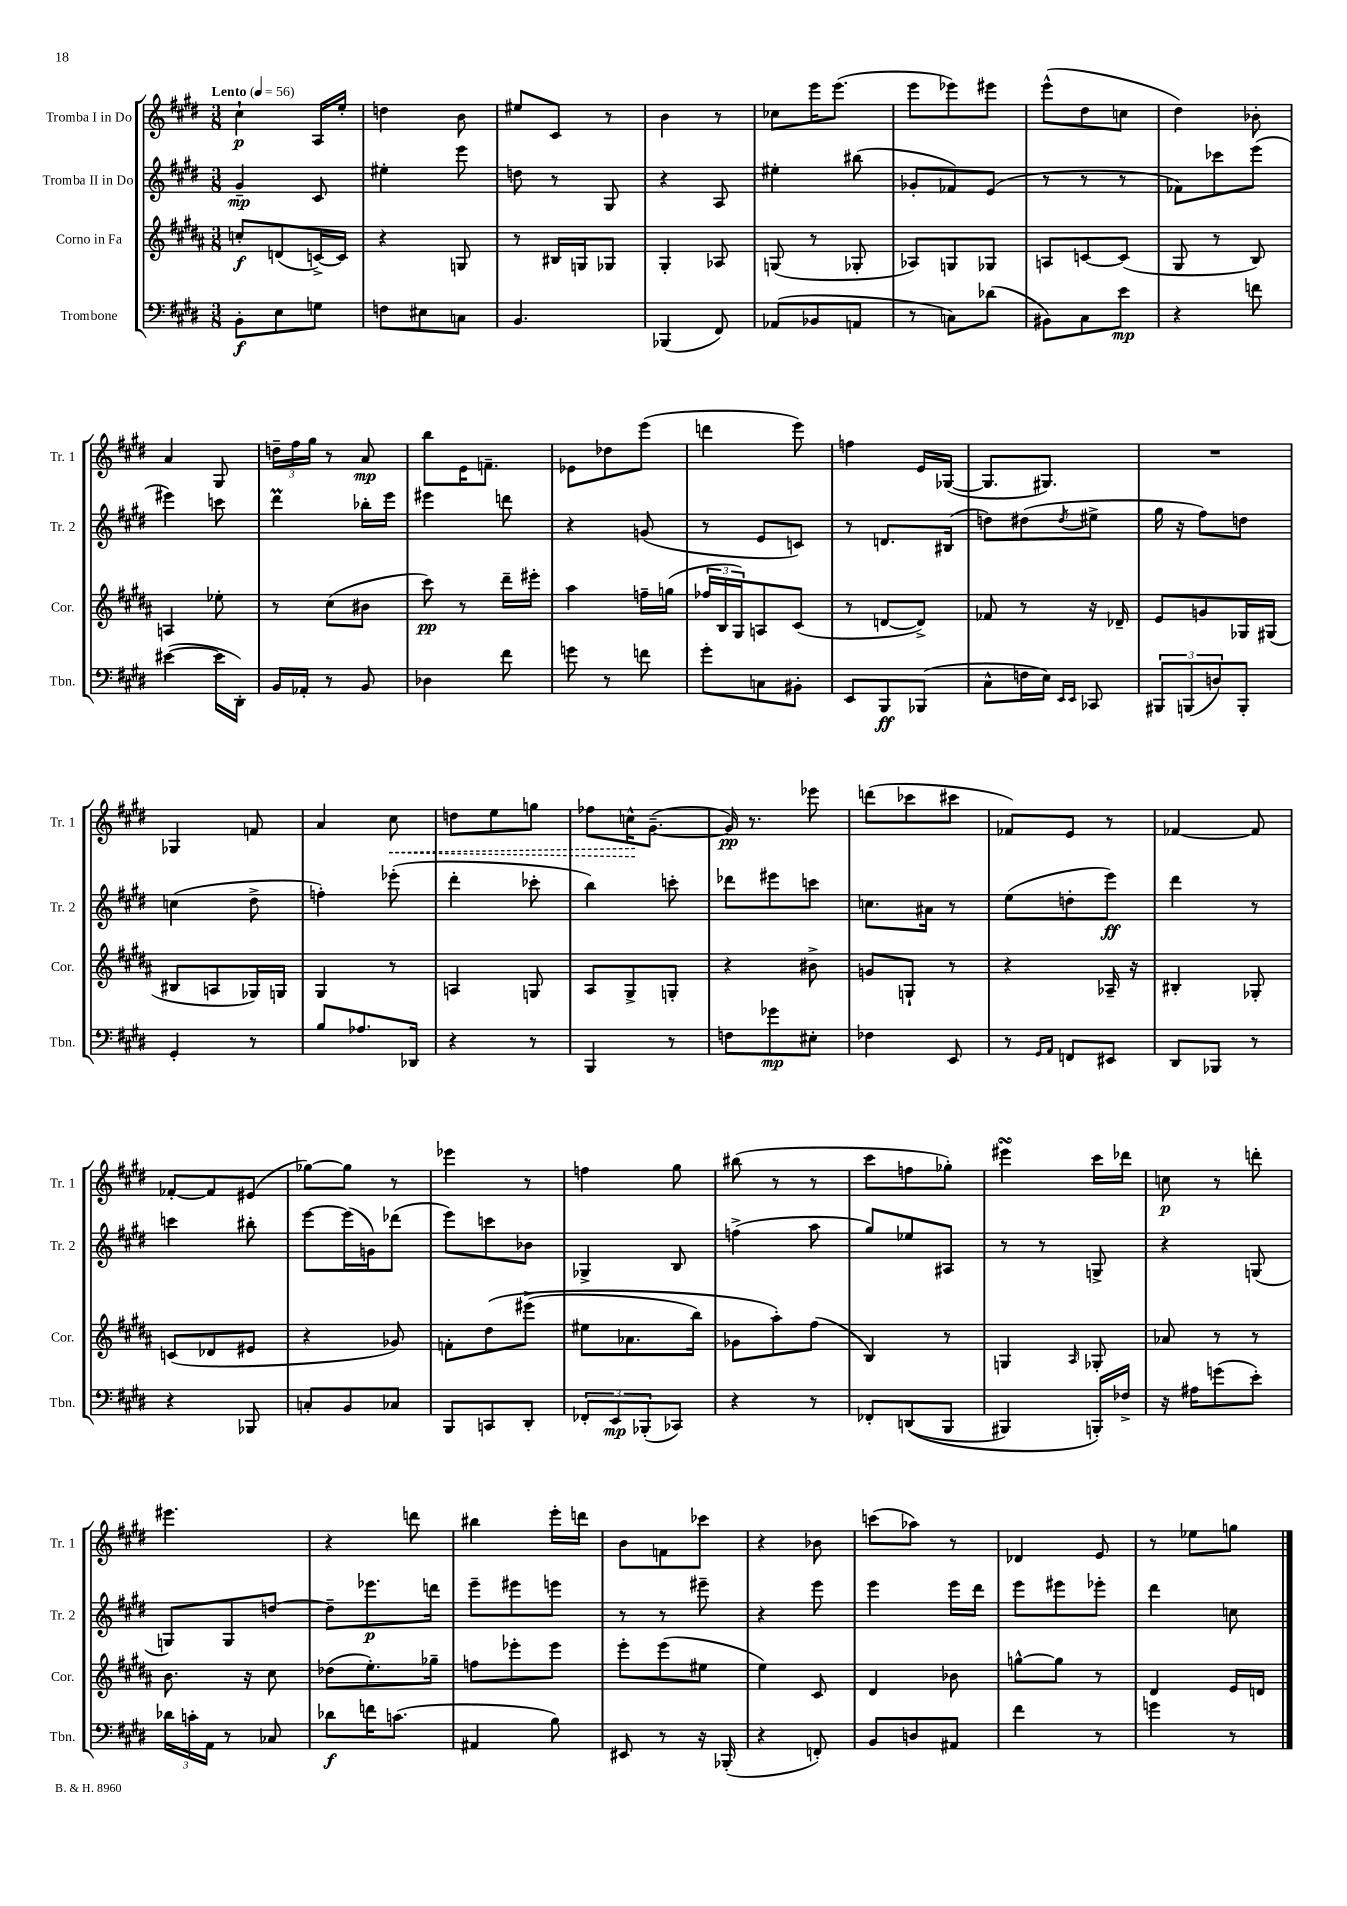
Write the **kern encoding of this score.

**kern	**kern	**kern	**kern
*staff4	*staff3	*staff2	*staff1
*clefF4	*clefG2	*clefG2	*clefG2
*k[f#c#g#d#]	*k[f#c#g#d#a#]	*k[f#c#g#d#]	*k[f#c#g#d#]
*M3/8	*M3/8	*M3/8	*M3/8
*MM56	*MM56	*MM56	*MM56
8BB'\L	8cc'/L	4g#~/	4cc#`\
8E\	(8d/	.	.
8G\J	[16c^/L)	8c#/	16A/LL
.	16c/]JJ	.	16ee'/JJ
=	=	=	=
8F\L	4r	4ee#'\	4dd\
8E#\	.	.	.
8C\J	8G/	8eee\	8b\
=	=	=	=
4.BB/	8r	8dd\	8ee#/L
.	16B#/LL	8r	8c#/J
.	16G/J	.	.
.	8G-/J	8G#/	8r
=	=	=	=
(4BBB-/	4G#'/	4r	4b\
8FF#/)	8A-/	8A/	8r
=	=	=	=
(8AA-/L	(8G/	4ee#'\	8cc-\L
8BB-/	8r	.	16eee\K
.	.	.	(8.eee\J
8AA/J	8G-'/	(8bb#\	.
=	=	=	=
8r	8A-/L)	8g-'/L	8eee\L
8C\L)	8G/	8f-/)	8eee-\)
(8d-\J	8G-/J	(8e/J	8eee#\J
=	=	=	=
8BB#\L)	8A/L	8r	(8eee^^\L
8C#\	[8c/	8r	8dd#\
8e\J	(8c/]J	8r	8cc\J
=	=	=	=
4r	8G#/	8f-\L)	4dd#\)
.	8r	8ccc-\	.
8f\	8B/)	(8eee\J	8b-'\
=	=	=	=
([4e#\	4A/	4eee#\)	4a/
16e#\]LL	8ee-'\	8ccc\	8G#/
16DD#'\JJ)	.	.	.
=	=	=	=
16BB/LL	8r	4ddd#\	24dd~\LL
.	.	.	24ff#\
16AA-'/JJ	.	.	.
.	.	.	24gg#\JJ
8r	(8cc#\L	.	8r
8BB/	8b#\J	16bb-'\LL	8a/
.	.	16eee\JJ	.
=	=	=	=
4D-\	8ccc#\)	4eee#\	8bb\L
.	8r	.	16e\K
.	.	.	8.f~\J
8f#\	16ddd#~\LL	8ddd\	.
.	16eee#'\JJ	.	.
=	=	=	=
8g\	4aa#\	4r	8e-\L
8r	.	.	8dd-\
8f\	16ff~\LL	(8g/	(8eee\J
.	(16gg\JJ	.	.
=	=	=	=
8g#'\L	24ff-/LL	8r	4ddd\
.	24B/	.	.
.	24G#/J)	.	.
8C\	8A/	8e/L	.
8BB#'\J	(8c#/J	8c/J)	8eee\)
=	=	=	=
8EE/L	8r	8r	4ff\
8BBB/	[8d/L	8.d/L	.
(8BBB-/J	8d^/]J)	.	16e/LL
.	.	(16B#/Jk	([16G-/JJ
=	=	=	=
8C#^^\L	8f-/	8dd\L)	8.G-/]L
16F\L	8r	(8dd#\	.
16E\JJ)	.	.	8.G#/J)
16qqEE/LL	.	.	.
16qqEE/JJ	.	8qdd#/	.
8CC-/	16r	8ee#^\J	.
.	16d-~/	.	.
=	=	=	=
12BBB#/L	8e/L	16gg#\	4.r
.	.	16r	.
(12BBB/	.	.	.
.	8g/	8ff#\L)	.
12D/)	.	.	.
8BBB'/J	16G-/L	8dd\J	.
.	(16G#/JJ	.	.
=	=	=	=
4GG#'/	8B#/L	(4cc\	4G-/
.	8A/	.	.
8r	16G-/L)	8dd#^\	8f/
.	16G/JJ	.	.
=	=	=	=
8B/L	4G#/	4ff'\)	4a/
8.A-/	.	.	.
.	8r	(8eee-'\	8cc#\
16DD-/Jk	.	.	.
=	=	=	=
4r	4A/	4ddd#'\	8dd\L
.	.	.	8ee\
8r	8G/	8ccc-'\	8gg\J
=	=	=	=
4BBB/	8A#/L	4bb\)	8ff-\L
.	8G#^/	.	16cc^^\K
.	.	.	([8.g#~\J
8r	8G'/J	8ccc'\	.
=	=	=	=
8F\L	4r	8ddd-\L	16g#/])
.	.	.	8.r
8g-\	.	8eee#\	.
8E#'\J	8b#^\	8ccc\J	8eee-\
=	=	=	=
4F-\	8g/L	8.cc\L	(8ddd\L
.	8G`/J	.	8ccc-\
.	.	16a#\Jk	.
8EE/	8r	8r	8ccc#\J
=	=	=	=
8r	4r	(8ee\L	8f-/L)
16qqGG#/LL	.	.	.
16qqAA/JJ	.	.	.
8FF/L	.	8dd'\	8e/J
8EE#/J	16A-~/	8eee\J)	8r
.	16r	.	.
=	=	=	=
8DD#/L	4B#'/	4ddd#\	[4f-/
8BBB-/J	.	.	.
8r	8G-'/	8r	8f-/]
=	=	=	=
4r	(8c/L	4ccc\	[8f-'/L
.	8d-/	.	8f-/]
8BBB-/	8e#/J	8bb#'\	(8e#/J
=	=	=	=
8C'/L	4r	[8eee\L	[8gg-\L)
8BB/	.	(16eee\]L	8gg-\]J
.	.	16g\J)	.
8C-/J	8g-/)	(8ddd-\J	8r
=	=	=	=
8BBB/L	8f'\L	8eee\L)	4eee-\
8CC/	&(8dd#\	8ccc\	.
8DD#'/J	(8eee#^\J	8b-\J	8r
=	=	=	=
12FF-'/L	8ee#\L	4G-^/	4ff\
12EE/	.	.	.
.	8.a-\	.	.
(12BBB-'/	.	.	.
8CC-/J)	.	8B/	8gg#\
.	16bb\Jk)	.	.
=	=	=	=
4r	8g-\L	(4ff^\	(8bb#\
.	8aa#'\&)	.	8r
8r	(8ff#\J	8aa\	8r
=	=	=	=
8FF-'/L	4B/)	8gg#/L)	8ccc#\L
&((8DD/	.	8ee-/	8ff\
8BBB/J	8r	8A#/J	8gg-'\J)
=	=	=	=
4BBB#/)	4G/	8r	4eee#\
.	.	8r	.
.	16qqA#/	.	.
16BBB'/LL&)	8G-'/	8G^/	16ccc#\LL
16F-^/JJ	.	.	16ddd-\JJ
=	=	=	=
16r	8a-/	4r	8cc\
16A#\LK	.	.	.
(8g\	8r	.	8r
8e'\J)	8r	(8G/	8ddd'\
=	=	=	=
24d-\LL	8.b\	8G/L)	4.eee#\
24c'\	.	.	.
24AA\JJ	.	.	.
8r	.	8G/	.
.	16r	.	.
8C-/	8cc#\	[8dd/J	.
=	=	=	=
8d-\L	(8dd-\L	8dd~\]L	4r
16f\K	8.ee'\)	8.eee-\	.
(8.c\J	.	.	.
.	.	.	8ddd\
.	16gg-~\Jk	16ddd\Jk	.
=	=	=	=
4AA#/	8ff\L	8eee~\L	4bb#\
.	8eee-'\	8eee#\	.
8B\)	8eee-\J	8eee\J	16eee'\LL
.	.	.	16ddd\JJ
=	=	=	=
8EE#/	8eee'\L	8r	8b\L
8r	(8eee\	8r	8f\
16r	8ee#\J	8eee#~\	8ccc-\J
(16BBB-'/	.	.	.
=	=	=	=
4r	4ee\)	4r	4r
8FF'/)	8c#/	8eee\	8b-\
=	=	=	=
8BB/L	4d#/	4eee\	(8ccc\L
8D/	.	.	8aa-\J)
8AA#/J	8b-\	16eee\LL	8r
.	.	16ddd#\JJ	.
=	=	=	=
4f#\	[8gg^^\L	8eee\L	4d-/
.	8gg\]J	8eee#\	.
8r	8r	8eee-'\J	8e/
=	=	=	=
4g\	4d#/	4ddd#\	8r
.	.	.	8ee-\L
8r	16e/LL	8cc\	8gg\J
.	16d/JJ	.	.
==	==	==	==
*-	*-	*-	*-
